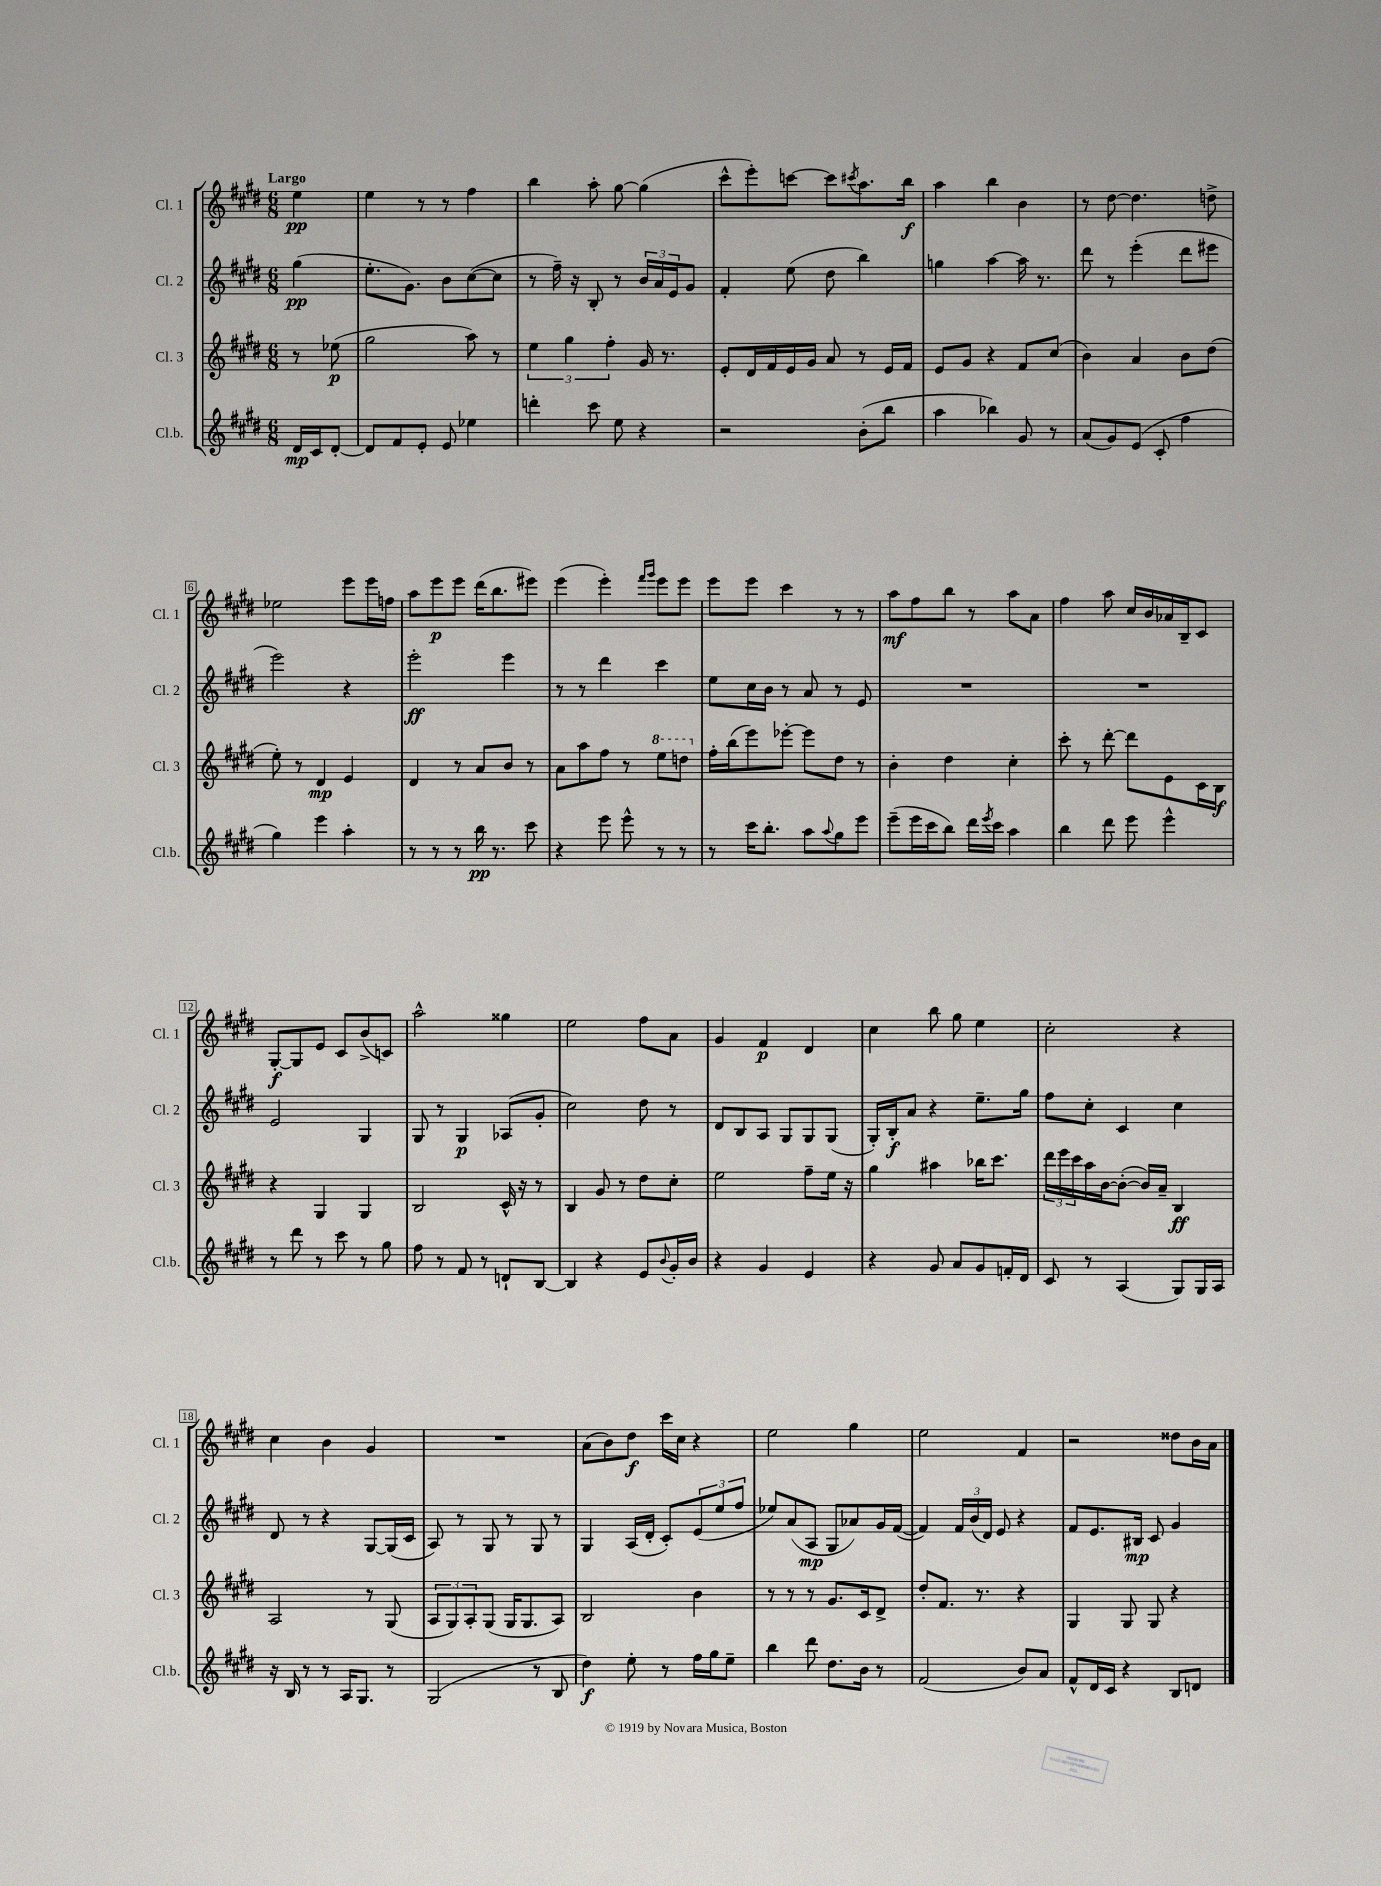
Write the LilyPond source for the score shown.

<<
\new StaffGroup <<
\new Staff = "s0" \with { instrumentName = "Cl. 1" shortInstrumentName = "Cl. 1" } {
    \clef treble \key e \major \numericTimeSignature \time 6/8 \partial 4 \tempo "Largo"
    e''4\pp |
    e''4 r8 r8 fis''4 |
    b''4 a''8-. gis''8~ gis''4( |
    cis'''8-^ e'''8-.) c'''8~ c'''8 \acciaccatura { cis'''8 } a''8. b''16\f |
    a''4 b''4 b'4 |
    r8 dis''8~ dis''4. d''8-> |
    ees''2 e'''8 e'''16 f''16 |
    a''8 e'''8\p e'''8 dis'''16( b''8. eis'''8) |
    e'''4( e'''4-.) \grace { fis'''16 gis'''16 } e'''8 e'''8 |
    e'''8 e'''8 cis'''4 r8 r8 |
    a''8\mf fis''8 b''8 r8 a''8 a'8 |
    fis''4 a''8 cis''16 b'16 aes'16 b16-- cis'8 |
    gis8~-.\f gis8 e'8 cis'8 b'8->( c'8) |
    a''2-^ gisis''4 |
    e''2 fis''8 a'8 |
    gis'4 fis'4\p dis'4 |
    cis''4 b''8 gis''8 e''4 |
    cis''2-. r4 |
    cis''4 b'4 gis'4 |
    R2. |
    a'8( b'8) dis''8\f cis'''16 cis''16 r4 |
    e''2 gis''4 |
    e''2 fis'4 |
    r2 disis''8 b'16 a'16 \bar "|." |
}
\new Staff = "s1" \with { instrumentName = "Cl. 2" shortInstrumentName = "Cl. 2" } {
    \clef treble \key e \major \numericTimeSignature \time 6/8 \partial 4
    gis''4\pp( |
    e''8.-. gis'8.) b'8 cis''8~( cis''8 |
    r8 fis''16--) r16 b8-. r8 \tuplet 3/2 { b'16 a'16 e'16 } gis'8 |
    fis'4-. e''8( dis''8 b''4) |
    g''4 a''4~ a''16 r8. |
    dis'''8 r8 e'''4-.( dis'''8 eis'''8 |
    e'''2) r4 |
    e'''2-.\ff e'''4 |
    r8 r8 dis'''4 cis'''4 |
    e''8 cis''16 b'16 r8 a'8 r8 e'8 |
    R2. |
    R2. |
    e'2 gis4 |
    gis8 r8 gis4\p aes8( gis'8-. |
    cis''2) dis''8 r8 |
    dis'8 b8 a8 gis8 gis8 gis8( |
    gis16-.) b16-.\f a'8 r4 e''8.-- gis''16 |
    fis''8 cis''8-. cis'4 cis''4 |
    dis'8 r8 r4 gis8~ gis16( cis'16 |
    a8) r8 gis8 r8 gis8 r8 |
    gis4 a16( dis'16-. cis'8-.) \tuplet 3/2 { e'8( e''8 fis''8 } |
    ees''8) a'8( a8\mp gis8 aes'8) gis'16 fis'16~( |
    fis'4) \tuplet 3/2 { fis'16 b'16( dis'16) } e'8 r4 |
    fis'8 e'8. bis16\mp cis'8 gis'4 \bar "|." |
}
\new Staff = "s2" \with { instrumentName = "Cl. 3" shortInstrumentName = "Cl. 3" } {
    \clef treble \key e \major \numericTimeSignature \time 6/8 \partial 4
    r8 ees''8\p( |
    gis''2 a''8) r8 |
    \tuplet 3/2 { e''4 gis''4 fis''4-. } gis'16 r8. |
    e'8-. dis'16 fis'16 e'16 gis'16 a'8 r8 e'16 fis'16 |
    e'8 gis'8 r4 fis'8 cis''8( |
    b'4) a'4 b'8 dis''8( |
    e''8-.) r8 dis'4\mp e'4 |
    dis'4 r8 a'8 b'8 r8 |
    a'8 a''8 fis''8 r8 \ottava #1 e'''8 d'''8 \ottava #0 |
    fis''16-. b''16( e'''8) ees'''8~-. ees'''8 dis''8 r8 |
    b'4-. dis''4 cis''4-. |
    cis'''8-. r8 dis'''8~-. dis'''8 e'8 cis'16 b16\f |
    r4 gis4 gis4 |
    b2 cis'16-^ r16 r8 |
    b4 gis'8 r8 dis''8 cis''8-. |
    e''2 fis''8-- e''16 r16 |
    gis''4 ais''4 bes''16 cis'''8. |
    \tuplet 3/2 { dis'''16 e'''16 cis'''16 } a''16 b'16~ b'8~-.( b'16) a'16-- b4\ff |
    a2 r8 gis8( |
    \tuplet 3/2 { a8 gis8) a8-. } gis8( gis16 gis8. a8) |
    b2 b'4 |
    r8 r8 r8 gis'8. cis'16 dis'8-> |
    dis''8-. fis'8. r8. r4 |
    gis4 gis8 gis8 r4 \bar "|." |
}
\new Staff = "s3" \with { instrumentName = "Cl.b." shortInstrumentName = "Cl.b." } {
    \clef treble \key e \major \numericTimeSignature \time 6/8 \partial 4
    dis'16\mp cis'16 dis'8~-. |
    dis'8 fis'8 e'8-. e'8 ees''4 |
    d'''4-. cis'''8 e''8 r4 |
    r2 b'8-.( b''8 |
    a''4 bes''4) gis'8 r8 |
    a'8( gis'8) e'8( cis'8-. fis''4 |
    gis''4) e'''4 a''4-. |
    r8 r8 r8 b''16\pp r8. cis'''8 |
    r4 e'''8 e'''8-^ r8 r8 |
    r8 cis'''16 b''8.-. a''8 \appoggiatura { a''8 } gis''8 e'''8 |
    e'''8--( e'''16 cis'''16 b''8) dis'''16 \acciaccatura { e'''8 } cis'''16 a''4 |
    b''4 dis'''8 e'''8 e'''4-^ |
    r8 dis'''8 r8 cis'''8 r8 gis''8 |
    fis''8 r8 fis'8 r8 d'8-! b8~ |
    b4 r4 e'8 \appoggiatura { b'8 } gis'16-. b'16 |
    r4 gis'4 e'4 |
    r4 gis'8 a'8 gis'8 f'16-. dis'16 |
    cis'8 r8 a4( gis8) gis16 a16 |
    r16 b16 r8 r8 a16 gis8. r8 |
    gis2( r8 b8 |
    dis''4\f) e''8-. r8 fis''16 gis''16 e''8-- |
    b''4 dis'''8 dis''8. b'16 r8 |
    fis'2( b'8) a'8 |
    fis'8-^ dis'16 cis'16 r4 b8 d'8 \bar "|." |
}
>>
>>
\layout { \context { \Score \override BarNumber.stencil = #(make-stencil-boxer 0.1 0.3 ly:text-interface::print) } }
